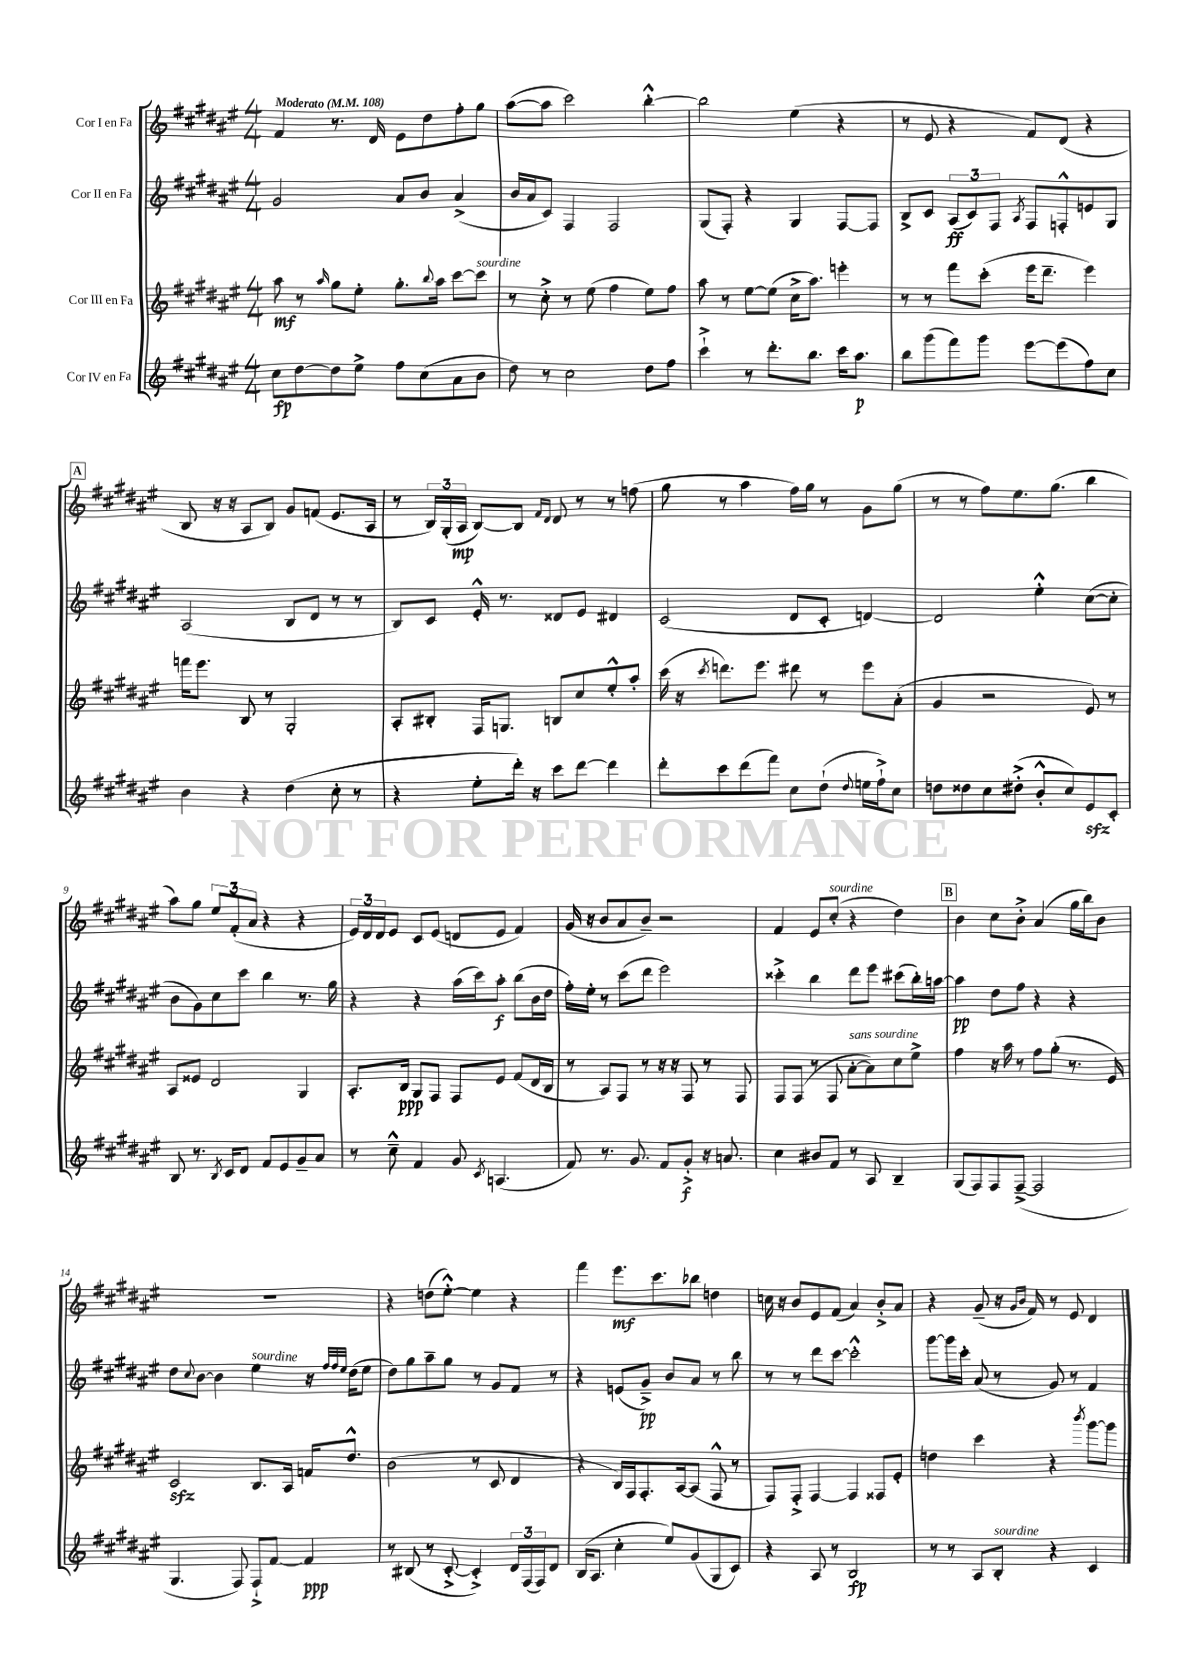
<<
\new StaffGroup <<
\new Staff = "s0" \with { instrumentName = "Cor I en Fa" } {
    \clef treble \key fis \major \numericTimeSignature \time 4/4 \tempo "Moderato" 4 = 108
    fis'4 r8. dis'16 eis'8 dis''8 fis''8-. gis''8 |
    ais''8~( ais''8 cis'''2) b''4~-.-^ |
    b''2 eis''4( r4 |
    r8 eis'8 r4 fis'8) dis'8( r4 |
    \mark \markup { \box "A" } b8 r16 r16 ais8 b8) gis'8 f'8( eis'8. ais16 |
    r8 \tuplet 3/2 { b16) gis16-.( ais16\mp } b8~) b8 \grace { fis'16 dis'16 } dis'8 r8 r8 f''8( |
    gis''8 r8 ais''4 fis''16) gis''16 r8 gis'8 gis''8( |
    r8 r8 fis''8) eis''8. gis''8.( b''4 |
    ais''8) gis''8 \tuplet 3/2 { eis''8 fis'8-.( ais'8 } r4 r4 |
    \tuplet 3/2 { eis'16) dis'16 dis'16 } eis'8 cis'8 eis'8( d'8 eis'8 fis'4) |
    gis'16( r16 b'8 ais'8 b'8--) r2 |
    fis'4 eis'8 cis''8-.^\markup { \italic "sourdine" }( r4 dis''4) |
    \mark \markup { \box "B" } b'4 cis''8 b'8-.-> ais'4( gis''16 b''16) b'8 |
    R1 |
    r4 d''8( eis''8~-.-^) eis''4 r4 |
    fis'''4 eis'''8.\mf cis'''8. bes''8 d''4 |
    c''16 r16 b'8 eis'8 fis'8( ais'4) b'8-.-> ais'8 |
    r4 gis'8--( r16 \grace { gis'16 b'16 } fis'16) r8 eis'8 dis'4 \bar "|." |
}
\new Staff = "s1" \with { instrumentName = "Cor II en Fa" } {
    \clef treble \key fis \major \numericTimeSignature \time 4/4
    gis'2 ais'8 b'8 ais'4->( |
    b'16 ais'16 cis'8) fis4 fis2 |
    gis8( fis8-.) r4 gis4 fis8~ fis8 |
    b8-> cis'8 \tuplet 3/2 { ais8\ff( cis'8) fis8 } \acciaccatura { ais8 } fis8 f8-.-^ e'8 gis8 |
    \mark \markup { \box "A" } ais2( b8 dis'8 r8 r8 |
    b8) cis'8 eis'16-.-^ r8. disis'8 eis'8 dis'4 |
    cis'2( dis'8 cis'8-. d'4~) |
    d'2 eis''4-.-^ cis''8~( cis''8-. |
    b'8 gis'8) cis''8 cis'''8 b''4 r8. gis''16 |
    r4 r4 ais''16( cis'''16) ais''8-.\f b''8( b'16 dis''16 |
    fis''16-.) eis''16-. r8 cis'''8( dis'''8 eis'''2) |
    cisis'''4-.-> b''4 dis'''8 eis'''8 cis'''8( b''16-.) a''16~ |
    \mark \markup { \box "B" } a''4\pp dis''8 fis''8 r4 r4 |
    dis''8 \appoggiatura { cis''8 } b'8~ b'4 eis''4^\markup { \italic "sourdine" } r16 \grace { fis''32 fis''32 eis''32 } dis''16( eis''8 |
    dis''8) gis''8 ais''8-- gis''8 r8 gis'8 fis'8 r8 |
    r4 e'8( gis'8--->\pp) b'8 ais'8 r8 b''8 |
    r8 r8 dis'''8 cis'''8~ cis'''2-.-^ |
    gis'''8~ gis'''16 cis'''16-. ais'8( r8 gis'8) r8 fis'4 \bar "|." |
}
\new Staff = "s2" \with { instrumentName = "Cor III en Fa" } {
    \clef treble \key fis \major \numericTimeSignature \time 4/4
    ais''8\mf r8 \grace { ais''16 } gis''8 eis''8-. gis''8.-. \appoggiatura { b''8 } ais''16 cis'''8~ cis'''8^\markup { \italic "sourdine" } |
    r8 cis''8-.-> r8 eis''8( fis''4 eis''8) fis''8 |
    ais''8 r8 eis''8~ eis''8( cis''16-> ais''8.) e'''4-. |
    r8 r8 fis'''8 cis'''8-.( eis'''16 dis'''8.-- eis'''4) |
    \mark \markup { \box "A" } f'''16 eis'''8. b8 r8 gis2-. |
    ais8-. bis8-. fis16 g8. b8 cis''8 eis''8-.-^ ais''8-. |
    cis'''16( r16 \acciaccatura { cis'''8 } d'''8.) eis'''8. dis'''8 r8 eis'''8 ais'8-.( |
    gis'4 r2 eis'8) r8 |
    ais8 eisis'8 dis'2 gis4 |
    ais8.-. b16\ppp gis8 fis8 fis8 eis'8 fis'8( dis'16 b16 |
    r8 ais8) fis8 r8 r16 r16 fis8 r8 fis8 |
    fis8 fis8( r8 fis8 ais'8~-.^\markup { \italic "sans sourdine" } ais'8) cis''8 eis''8-> |
    \mark \markup { \box "B" } fis''4 r16 ais''16 r8 fis''8 gis''8-.( r8. eis'16) |
    cis'2\sfz b8. ais16 f'16 dis''8.-^ |
    b'2( r8 cis'8 dis'4 |
    r4 b16) fis16 fis8.-. ais16~ ais8( fis8-^ r8 |
    fis8) fis8-.-> fis4~ fis4 fisis8 eis'8-. |
    d''4 cis'''4 r4 \acciaccatura { b'''8 } gis'''8~ gis'''8 \bar "|." |
}
\new Staff = "s3" \with { instrumentName = "Cor IV en Fa" } {
    \clef treble \key fis \major \numericTimeSignature \time 4/4
    cis''8\fp dis''8~ dis''8 eis''8-> fis''8 cis''8( ais'8 b'8 |
    dis''8) r8 cis''2 dis''8 fis''8 |
    cis'''4-!-> r8 dis'''8.-. b''8. cis'''16 ais''8.\p |
    b''8 gis'''8( fis'''8) gis'''8 eis'''8~ eis'''8( fis''8) cis''8 |
    \mark \markup { \box "A" } b'4 r4 dis''4( cis''8-. r8 |
    r4 eis''8-. dis'''16-.) r16 cis'''8 dis'''8~ dis'''4 |
    dis'''8-. cis'''8 dis'''8( fis'''8) cis''8 dis''8-!( \appoggiatura { dis''8 } e''16 fis''16-!->) cis''8 |
    d''8 disis''8 cis''8 dis''8-.->( b'8-.-^ cis''8) eis'8\sfz cis'8-. |
    b8 r8. \acciaccatura { b8 } cis'16 dis'8 fis'8 eis'8 gis'8-- ais'8 |
    r8 cis''8---^ fis'4 gis'8 \acciaccatura { cis'8 } a4.( |
    fis'8) r8. gis'8. fis'8 gis'8-.->\f r16 a'8. |
    cis''4 bis'8 fis'8 r8 ais8 b4-- |
    \mark \markup { \box "B" } gis8( fis8) fis8 fis8~--->( fis2 |
    gis4. fis8) fis8-!-> fis'8~ fis'4\ppp |
    r8 bis8( r8 cis'8~-.-> cis'4-.->) \tuplet 3/2 { dis'16 fis16( fis16) } dis'8 |
    b16( ais8. cis''4-. eis''8) gis'8( gis8 cis'8) |
    r4 ais8 r8 b2\fp |
    r8 r8 ais8 b8-.^\markup { \italic "sourdine" } r4 cis'4 \bar "|." |
}
>>
>>
